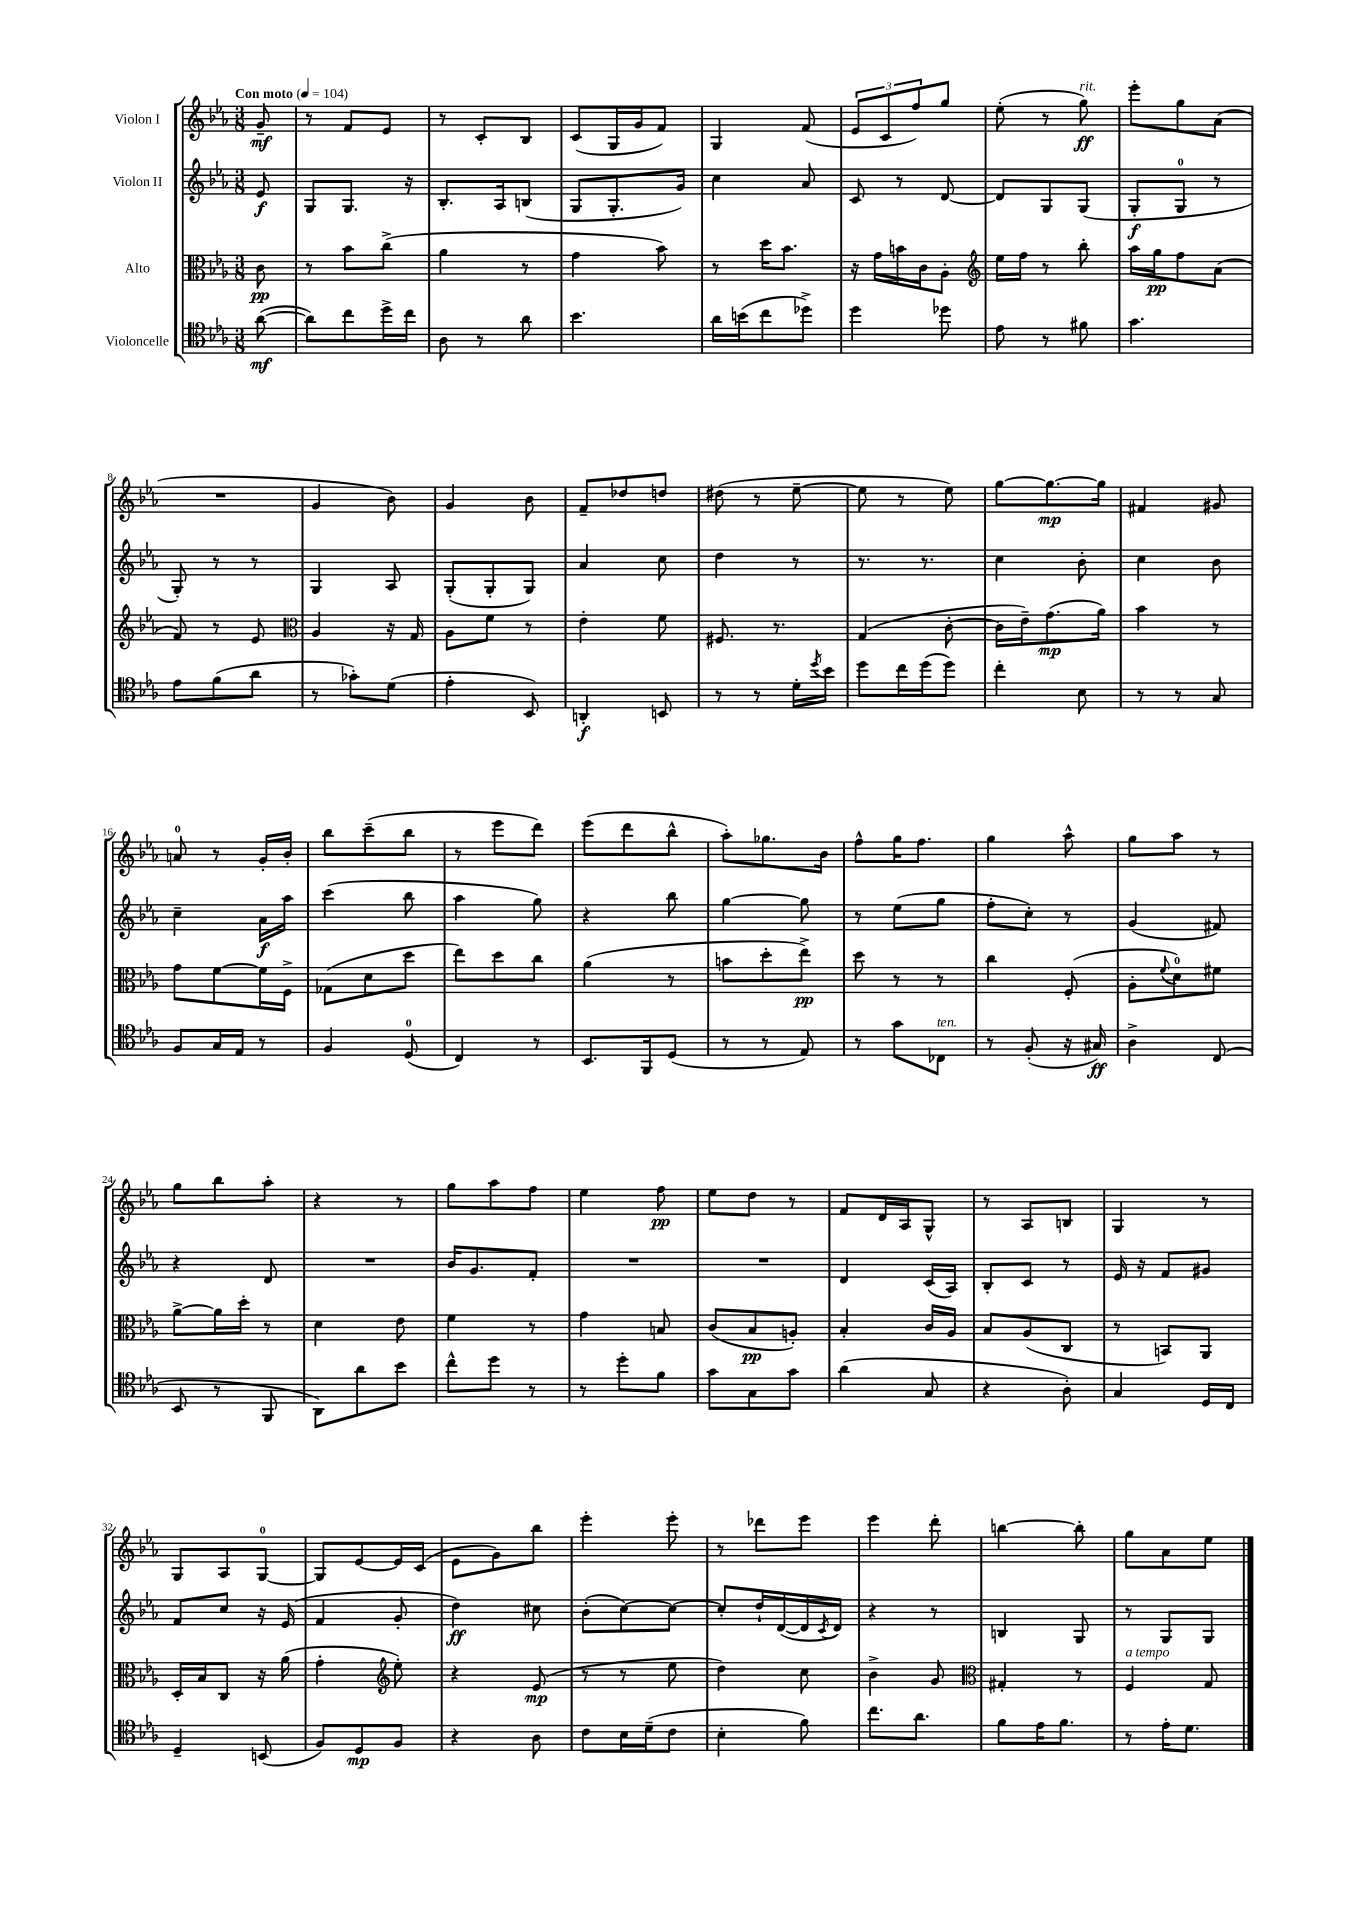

**kern	**dynam	**kern	**dynam	**kern	**dynam	**kern	**dynam
*part4	*part4	*part3	*part3	*part2	*part2	*part1	*part1
*staff4	*staff4	*staff3	*staff3	*staff2	*staff2	*staff1	*staff1
*I"Violoncelle	*	*I"Alto	*	*I"Violon II	*	*I"Violon I	*
*clefC4	*	*clefC3	*	*clefG2	*	*clefG2	*
*k[b-e-a-]	*	*k[b-e-a-]	*	*k[b-e-a-]	*	*k[b-e-a-]	*
*M3/8	*	*M3/8	*	*M3/8	*	*M3/8	*
*MM104	*	*MM104	*	*MM104	*	*MM104	*
=	=	=	=	=	=	=	=
!	!	!	!	!	!	!LO:TX:a:B:t=Con moto	!
([8a-\	mf	8c\	pp	8e-/	f	8g~/	mf
=1	=1	=1	=1	=1	=1	=1	=1
8a-\L])	.	8r	.	8G/L	.	8r	.
8cc\	.	8b-\L	.	8.G/J	.	8f/L	.
16dd^\L	.	(8cc^\J	.	.	.	8e-/J	.
16cc\JJ	.	.	.	16r	.	.	.
=2	=2	=2	=2	=2	=2	=2	=2
8A-\	.	4a-\	.	8.B-'/L	.	8r	.
8r	.	.	.	.	.	8c'/L	.
.	.	.	.	16A-/k	.	.	.
8a-\	.	8r	.	(8Bn/J	.	8B-/J	.
=3	=3	=3	=3	=3	=3	=3	=3
4.b-\	.	4g\	.	8G/L	.	(8c/L	.
.	.	.	.	8.G'/	.	16G/L	.
.	.	.	.	.	.	16g/J	.
.	.	8b-\)	.	.	.	8f/J)	.
.	.	.	.	16g/Jk)	.	.	.
=4	=4	=4	=4	=4	=4	=4	=4
16a-\LL	.	8r	.	4cc\	.	4G/	.
(16bn\J	.	.	.	.	.	.	.
8cc\	.	16dd\KL	.	.	.	.	.
.	.	8.b-\J	.	.	.	.	.
8dd-X^\J)	.	.	.	8a-/	.	(8f/	.
=5	=5	=5	=5	=5	=5	=5	=5
4dd\	.	16r	.	8c/	.	12e-/L	.
.	.	16g\LL	.	.	.	.	.
.	.	.	.	.	.	12c/	.
.	.	16bn\	.	8r	.	.	.
.	.	.	.	.	.	12ff/)	.
.	.	16c\J	.	.	.	.	.
8dd-X\	.	8A-'\J	.	[8d/	.	8gg/J	.
=6	=6	=6	=6	=6	=6	=6	=6
*	*	*clefG2	*	*	*	*	*
8e-\	.	16ee-\LL	.	8d/L]	.	(8ee-'\	.
.	.	16ff\JJ	.	.	.	.	.
8r	.	8r	.	8G/	.	8r	.
!	!	!	!	!	!	!LO:TX:a:i:t=rit.	!
8f#X\	.	8bb-'\	.	(8G/J	.	8gg\)	ff
=7	=7	=7	=7	=7	=7	=7	=7
4.g\	.	16aa-\LL	.	8G'/L	f	8eee-'\L	.
.	.	16gg\J	pp	.	.	.	.
.	.	8ff\	.	8G/J	.	8gg\	.
.	.	(8a-\J	.	8r	.	(8a-\J	.
!!LO:LB:g=z
=8	=8	=8	=8	=8	=8	=8	=8
8e-\L	.	8f/)	.	8G'/)	.	4.r	.
(8f\	.	8r	.	8r	.	.	.
8a-\J	.	8e-/	.	8r	.	.	.
=9	=9	=9	=9	=9	=9	=9	=9
*	*	*clefC3	*	*	*	*	*
8r	.	4A-/	.	4G/	.	4g/	.
8g-X'\L)	.	.	.	.	.	.	.
(8d\J	.	16r	.	8A-/	.	8b-\)	.
.	.	16G/	.	.	.	.	.
=10	=10	=10	=10	=10	=10	=10	=10
4e-'\	.	8A-\L	.	(8G'/L	.	4g/	.
.	.	8f\J	.	8G'/	.	.	.
8BB-/)	.	8r	.	8G/J)	.	8b-\	.
=11	=11	=11	=11	=11	=11	=11	=11
4AAn'/	f	4e-'\	.	4a-/	.	8f~/L	.
.	.	.	.	.	.	8dd-X/	.
8BBn/	.	8f\	.	8cc\	.	8ddn/J	.
=12	=12	=12	=12	=12	=12	=12	=12
8r	.	8.F#X/	.	4dd\	.	(8dd#X\	.
8r	.	.	.	.	.	8r	.
.	.	8.r	.	.	.	.	.
16d'\LL	.	.	.	8r	.	[8ee-~\	.
8qdd/	.	.	.	.	.	.	.
16b-\JJ	.	.	.	.	.	.	.
=13	=13	=13	=13	=13	=13	=13	=13
8dd\L	.	(4G/	.	8.r	.	8ee-\]	.
16cc\L	.	.	.	.	.	8r	.
(16dd\J	.	.	.	8.r	.	.	.
8dd\J)	.	[8c'\	.	.	.	8ee-\)	.
=14	=14	=14	=14	=14	=14	=14	=14
4cc'\	.	16c\LL]	.	4cc\	.	[8gg\L	.
.	.	16e-~\J)	.	.	.	.	.
.	.	(8.g\	mp	.	.	8.gg\_	mp
8B-\	.	.	.	8b-'\	.	.	.
.	.	16a-\Jk)	.	.	.	16gg\Jk]	.
=15	=15	=15	=15	=15	=15	=15	=15
8r	.	4b-\	.	4cc\	.	4f#X/	.
8r	.	.	.	.	.	.	.
8G/	.	8r	.	8b-\	.	8g#X/	.
!!LO:LB:g=z
=16	=16	=16	=16	=16	=16	=16	=16
8F/L	.	8g\L	.	4cc~\	.	8an/	.
16G/L	.	[8f\	.	.	.	8r	.
16E-/JJ	.	.	.	.	.	.	.
8r	.	16f\L]	.	16a-\LL	f	16g'/LL	.
.	.	16F^\JJ	.	16aa-\JJ	.	16b-'/JJ	.
=17	=17	=17	=17	=17	=17	=17	=17
4F/	.	(8G-X\L	.	(4ccc\	.	8bb-\L	.
.	.	8d\	.	.	.	(8ccc~\	.
(8D/	.	8dd\J	.	8bb-\	.	8bb-\J	.
=18	=18	=18	=18	=18	=18	=18	=18
4C/)	.	8ee-\L)	.	4aa-\	.	8r	.
.	.	8dd\	.	.	.	8eee-\L	.
8r	.	8cc\J	.	8gg\)	.	8ddd\J)	.
=19	=19	=19	=19	=19	=19	=19	=19
8.BB-/L	.	(4a-\	.	4r	.	(8eee-\L	.
.	.	.	.	.	.	8ddd\	.
16FF/k	.	.	.	.	.	.	.
(8D/J	.	8r	.	8bb-\	.	8bb-^^\J	.
=20	=20	=20	=20	=20	=20	=20	=20
8r	.	8bn\L	.	[4gg\	.	8aa-'\L)	.
8r	.	8dd'\	.	.	.	8.gg-X\	.
8E-/)	.	8ee-^\J)	pp	8gg\]	.	.	.
.	.	.	.	.	.	16b-\Jk	.
=21	=21	=21	=21	=21	=21	=21	=21
8r	.	8dd\	.	8r	.	8ff^^\L	.
8g\L	.	8r	.	(8ee-\L	.	16gg\K	.
.	.	.	.	.	.	8.ff\J	.
!LO:TX:a:i:t=ten.	!	!	!	!	!	!	!
8C-X\J	.	8r	.	8gg\J	.	.	.
=22	=22	=22	=22	=22	=22	=22	=22
8r	.	4cc\	.	8ff'\L	.	4gg\	.
(8F'/	.	.	.	8cc'\J)	.	.	.
16r	.	(8F'/	.	8r	.	8aa-^^\	.
16G#X/)	ff	.	.	.	.	.	.
=23	=23	=23	=23	=23	=23	=23	=23
4A-^\	.	8A-'\L	.	(4g/	.	8gg\L	.
.	.	8qqf/	.	.	.	.	.
.	.	8d\)	.	.	.	8aa-\J	.
(8C/	.	8f#X\J	.	8f#X/)	.	8r	.
!!LO:LB:g=z
=24	=24	=24	=24	=24	=24	=24	=24
8BB-/	.	[8a-^\L	.	4r	.	8gg\L	.
8r	.	16a-\L]	.	.	.	8bb-\	.
.	.	16dd'\JJ	.	.	.	.	.
8FF/	.	8r	.	8d/	.	8aa-'\J	.
=25	=25	=25	=25	=25	=25	=25	=25
8AA-\L)	.	4d\	.	4.r	.	4r	.
8a-\	.	.	.	.	.	.	.
8b-\J	.	8e-\	.	.	.	8r	.
=26	=26	=26	=26	=26	=26	=26	=26
8cc^^\L	.	4f\	.	16b-/KL	.	8gg\L	.
.	.	.	.	8.g/	.	.	.
8dd\J	.	.	.	.	.	8aa-\	.
8r	.	8r	.	8f'/J	.	8ff\J	.
=27	=27	=27	=27	=27	=27	=27	=27
8r	.	4g\	.	4.r	.	4ee-\	.
8dd'\L	.	.	.	.	.	.	.
8f\J	.	8Bn/	.	.	.	8ff\	pp
=28	=28	=28	=28	=28	=28	=28	=28
8g\L	.	(8c/L	.	4.r	.	8ee-\L	.
8G\	.	8B-/	pp	.	.	8dd\J	.
8g\J	.	8An'/J)	.	.	.	8r	.
=29	=29	=29	=29	=29	=29	=29	=29
(4a-\	.	4B-'/	.	4d/	.	8f/L	.
.	.	.	.	.	.	16d/L	.
.	.	.	.	.	.	16A-/J	.
8G/	.	16c/LL	.	(16c/LL	.	8G^^/J	.
.	.	16A-/JJ	.	16A-/JJ)	.	.	.
=30	=30	=30	=30	=30	=30	=30	=30
4r	.	8B-/L	.	8B-'/L	.	8r	.
.	.	(8A-/	.	8c/J	.	8A-/L	.
8A-'\)	.	8C/J	.	8r	.	8Bn/J	.
=31	=31	=31	=31	=31	=31	=31	=31
4G/	.	8r	.	16e-/	.	4G/	.
.	.	.	.	16r	.	.	.
.	.	8BBn/L)	.	8f/L	.	.	.
16D/LL	.	8AA-/J	.	8g#X/J	.	8r	.
16C/JJ	.	.	.	.	.	.	.
!!LO:LB:g=z
=32	=32	=32	=32	=32	=32	=32	=32
4D~/	.	16D'/LL	.	8f/L	.	8G/L	.
.	.	16B-/J	.	.	.	.	.
.	.	8C/J	.	8cc/J	.	8A-/	.
(8BBn/	.	16r	.	16r	.	[8G/J	.
.	.	(16a-\	.	(16e-/	.	.	.
=33	=33	=33	=33	=33	=33	=33	=33
8F/L)	.	4g'\	.	4f/	.	8G/L]	.
8D/	mp	.	.	.	.	[8e-/	.
*	*	*clefG2	*	*	*	*	*
8F/J	.	8ee-'\)	.	8g'/	.	16e-/L]	.
.	.	.	.	.	.	(16c/JJ	.
=34	=34	=34	=34	=34	=34	=34	=34
4r	.	4r	.	4dd\)	ff	8e-\L	.
.	.	.	.	.	.	8g\)	.
8A-\	.	(8e-/	mp	8cc#X\	.	8bb-\J	.
=35	=35	=35	=35	=35	=35	=35	=35
8c\L	.	8r	.	(8b-'\L	.	4eee-'\	.
16B-\L	.	8r	.	[8cc\)	.	.	.
(16d~\J	.	.	.	.	.	.	.
8c\J	.	8ee-\	.	8cc\J_	.	8eee-'\	.
=36	=36	=36	=36	=36	=36	=36	=36
4B-'\	.	4dd\)	.	8cc'/L]	.	8r	.
.	.	.	.	16dd`/L	.	8ddd-X\L	.
.	.	.	.	([16d/	.	.	.
8f\)	.	8cc\	.	16d/]	.	8eee-\J	.
.	.	.	.	8qc/	.	.	.
.	.	.	.	16d/JJ)	.	.	.
=37	=37	=37	=37	=37	=37	=37	=37
8.cc\L	.	4b-^\	.	4r	.	4eee-\	.
8.a-\J	.	.	.	.	.	.	.
.	.	8g/	.	8r	.	8ddd'\	.
=38	=38	=38	=38	=38	=38	=38	=38
*	*	*clefC3	*	*	*	*	*
8f\L	.	4G#X'/	.	4Bn/	.	[4bbn\	.
16e-\K	.	.	.	.	.	.	.
8.f\J	.	.	.	.	.	.	.
.	.	8r	.	8G/	.	8bb'\]	.
=39	=39	=39	=39	=39	=39	=39	=39
!	!	!LO:TX:a:i:t=a tempo	!	!	!	!	!
8r	.	4F/	.	8r	.	8gg\L	.
16e-'\KL	.	.	.	8G/L	.	8a-\	.
8.d\J	.	.	.	.	.	.	.
.	.	8G/	.	8G/J	.	8ee-\J	.
==	==	==	==	==	==	==	==
*-	*-	*-	*-	*-	*-	*-	*-
